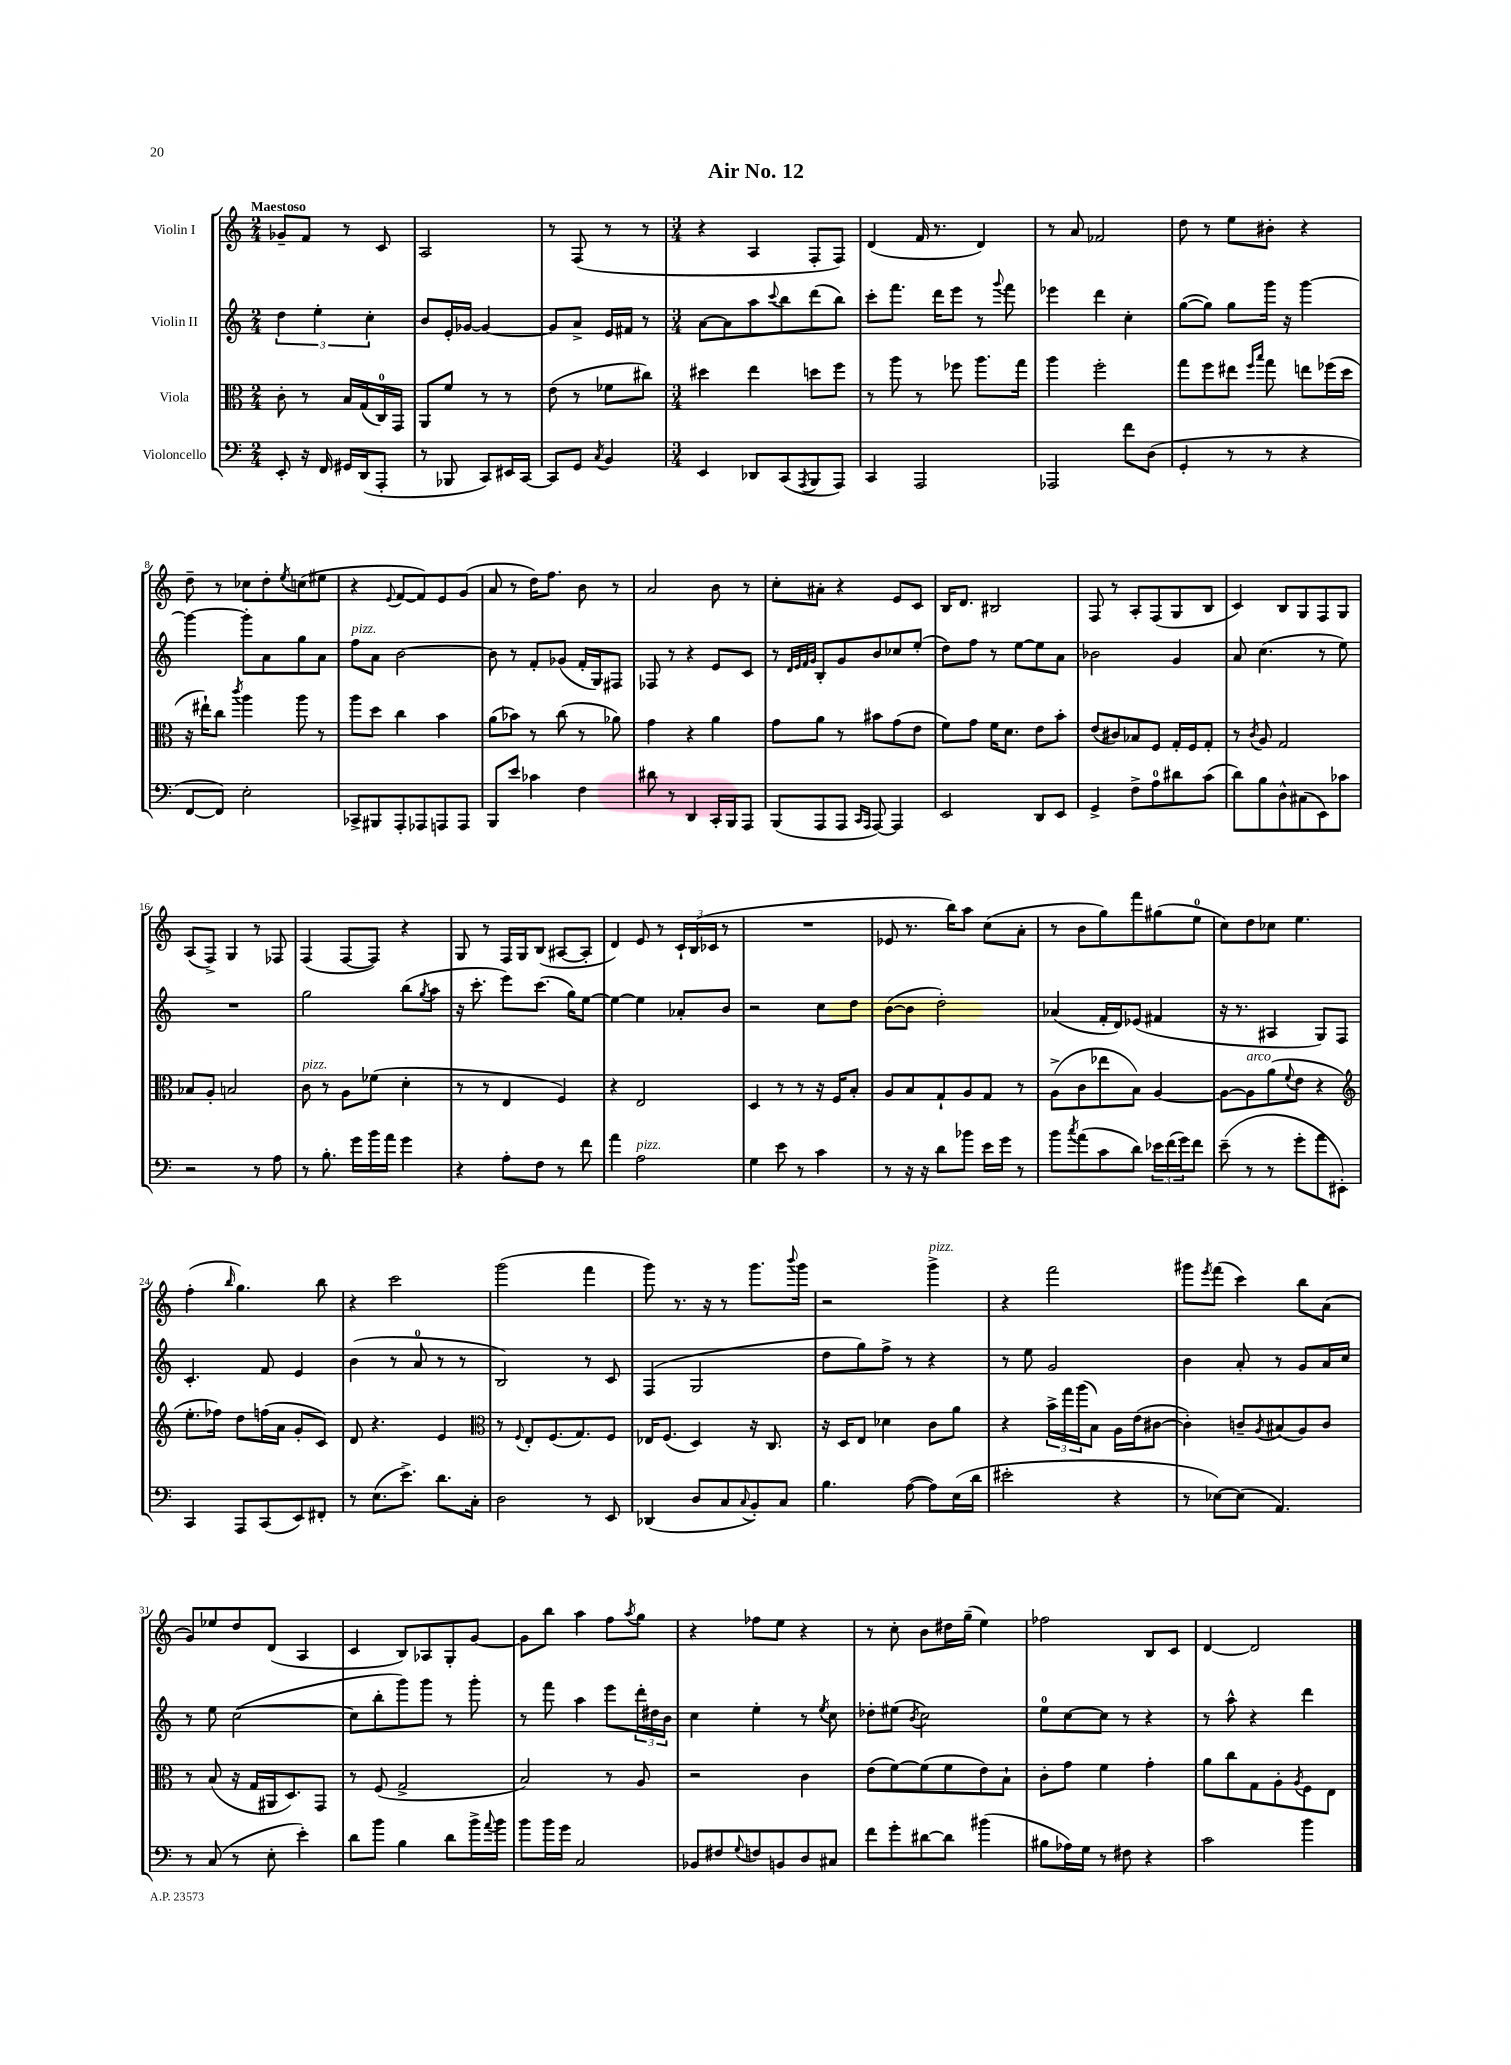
\header { title = "Air No. 12" }
<<
\new StaffGroup <<
\new Staff = "s0" \with { instrumentName = "Violin I" } {
    \clef treble \key c \major \numericTimeSignature \time 2/4 \tempo "Maestoso"
    ges'8-- f'8 r8 c'8 |
    a2 |
    r8 f8( r8 r8 |
    \numericTimeSignature \time 3/4 r4 a4 f8-. f8) |
    d'4( f'16 r8. d'4) |
    r8 a'8 fes'2 |
    d''8 r8 e''8 bis'8-. r4 |
    d''8-- r8 ces''8 d''8-. \acciaccatura { e''8 } c''8( eis''8 |
    r4 \appoggiatura { e'8 } f'8~ f'8) e'8 g'8( |
    a'8 r8 d''16) f''8. b'8 r8 |
    a'2 b'8 r8 |
    c''8-. ais'8-. r4 e'8 c'8 |
    b16 d'8. bis2 |
    f8 r8 a8-. f8( g8 b8 |
    c'4) b8 g8 f8 g8 |
    a8( f8->) g4 r8 fes8 |
    f4( f8~ f8) r4 |
    g8 r8 f16 g16 b8( ais8~ ais8-. |
    d'4) e'8 r8 \tuplet 3/2 { c'16-! b16( ces'16 } r8 |
    R2. |
    ees'8 r8. b''16) a''8 c''8( a'8-. |
    r8 b'8 g''8) f'''8 gis''8( e''8-0 |
    c''8) d''8 ces''8 e''4. |
    f''4-.( \grace { b''16 } g''4.) b''8 |
    r4 c'''2 |
    g'''2( f'''4 |
    g'''8) r8. r16 r8 g'''8. \appoggiatura { b'''8 } g'''16 |
    r2 g'''4->^\markup { \italic "pizz." } |
    r4 f'''2 |
    gis'''8 \acciaccatura { e'''8 } f'''8( c'''4) b''8 a'8( |
    g'8) ees''8 d''8 d'8( a4 |
    c'4 b8) aes8 g8-. g'8~ |
    g'8 b''8 a''4 f''8 \acciaccatura { a''8 } g''8 |
    r4 fes''8 e''8 r4 |
    r8 c''8-. b'8 dis''16 g''16--( e''4) |
    fes''2 b8 c'8 |
    d'4~ d'2 \bar "|." |
}
\new Staff = "s1" \with { instrumentName = "Violin II" } {
    \clef treble \key c \major \numericTimeSignature \time 2/4
    \tuplet 3/2 { d''4 e''4-. c''4-. } |
    b'8 e'16-. ges'16~ ges'4~ |
    ges'8 a'8-> e'16 fis'16 r8 |
    \numericTimeSignature \time 3/4 a'8~ a'8 a''8 \appoggiatura { c'''8 } b''8 d'''8( b''8) |
    c'''8-. f'''8. d'''16 e'''8 r8 \appoggiatura { g'''8 } f'''8 |
    ees'''4 d'''4 c''4-. |
    g''8~( g''8) g''8 g'''16 r16 g'''4~ |
    g'''4~ g'''8-. a'8 g''8 a'8 |
    f''8^\markup { \italic "pizz." } a'8 b'2~ |
    b'8 r8 f'8-. ges'8( f'16-. g16) fis8 |
    fes8 r8 r4 e'8 c'8 |
    r8 \grace { d'32 e'32 f'32 g'32 } b8-. g'8 b'8 ces''8 e''8-.( |
    d''8) f''8 r8 e''8~ e''8 a'8 |
    bes'2 g'4 |
    a'8 c''4.( r8 e''8) |
    R2. |
    g''2 b''8( \acciaccatura { g''8 } a''8 |
    r16 c'''8.-. e'''8) c'''8.( g''16) e''8~ |
    e''4~ e''4 aes'8-. b'8 |
    r2 c''8 d''8 |
    b'8~( b'8 d''2-.) |
    aes'4( f'16-. d'16) ees'8( fis'4 |
    r16 r8. ais4 g8) f8 |
    c'4.-. f'8 e'4 |
    b'4( r8 a'8-0 r8 r8 |
    b2) r8 c'8 |
    f4( g2 |
    d''8 g''8) f''8-> r8 r4 |
    r8 e''8 g'2 |
    b'4 a'8-. r8 g'8 a'16 c''16 |
    r8 e''8 c''2~( |
    c''8 b''8-. g'''8) g'''8 r8 g'''8-. |
    r8 f'''8 a''4 e'''8 \tuplet 3/2 { d'''16-. dis''16 b'16 } |
    c''4 e''4-. r8 \acciaccatura { e''8 } c''8 |
    des''8-. eis''8( \acciaccatura { b'8 } c''2) |
    e''8-0 c''8~ c''8 r8 r4 |
    r8 a''8-^ r4 d'''4 \bar "|." |
}
\new Staff = "s2" \with { instrumentName = "Viola" } {
    \clef alto \key c \major \numericTimeSignature \time 2/4
    c'8-. r8 b16 g16( c16-0) g,16 |
    a,8 f'8 r8 r8 |
    e'8( r8 fes'8 cis''8) |
    \numericTimeSignature \time 3/4 dis''4 e''4 d''8 f''8 |
    r8 a''8 r8 fes''8 a''8. g''16 |
    a''4 f''2-. |
    g''8 f''8 eis''8 \grace { f''16 b''16 } g''8 e''8 fes''16( d''16 |
    r16 eis''16-!) c''8 \acciaccatura { c'''8 } a''4 a''8 r8 |
    a''8 d''8 c''4 b'4 |
    a'8( bes'8) r8 c''8( r8 aes'8) |
    g'4 r4 a'4 |
    g'8 a'8 r8 bis'8 g'8( e'8 |
    f'8) g'8 f'16 d'8. e'8 b'8-. |
    e'8( cis'8) bes8 f8 g16-. f16 g8-. |
    r8 \acciaccatura { c'8 } a8 g2 |
    bes8 a8-. b2 |
    c'8^\markup { \italic "pizz." } r8 a8 fes'8( d'4-. |
    r8 r8 e4 f4) |
    r4 e2 |
    d4 r8 r8 r16 f16 b8-. |
    a8 b8 g8-! a8 g8 r8 |
    a8->( c'8 ees''8 b8) a4~ |
    a8~ a8^\markup { \italic "arco" } a'8( \appoggiatura { f'8 } e'8 r4 |
    \clef treble e''8.-. fes''16) d''8 f''16( a'16 g'8-. c'8) |
    d'8 r4. e'4 |
    \clef alto r8 \appoggiatura { f8 } e8-. f8.( g8.) f8 |
    ees16 f8.( d4) r16 c8. |
    r16 d16 e8 des'4 c'8 a'8 |
    r4 \tuplet 3/2 { b'16-> g''16 a''16( } b8) a16 e'16( cis'8~ |
    cis'4-.) c'8-- \acciaccatura { a8 } bis8( a8) c'8 |
    r8 b8( r16 g16 ais,16 d8.) g,8 |
    r8 f8( g2-> |
    b2) r8 a8 |
    r2 c'4 |
    e'8( f'8~) f'8( f'8 e'8) b8-! |
    c'8-. g'8 f'4 g'4-. |
    a'8 c''8 g8 a8-. \acciaccatura { a8 } f8 e8 \bar "|." |
}
\new Staff = "s3" \with { instrumentName = "Violoncello" } {
    \clef bass \key c \major \numericTimeSignature \time 2/4
    e,8-. r16 f,16 gis,16 d,16( a,,8-. |
    r8 bes,,8 c,8) eis,16 c,16~ |
    c,8 g,8 \acciaccatura { c8 } b,4 |
    \numericTimeSignature \time 3/4 e,4 des,8 c,8( \acciaccatura { a,,8 } b,,8 a,,8) |
    c,4 a,,2 |
    aes,,2 f'8 d8( |
    g,4-. r8 r8 r4 |
    f,8~ f,8) e2-. |
    ces,8-> bis,,8 a,,8-. aes,,8 a,,8 a,,8 |
    b,,8 e'8 ces'4 f4 |
    dis'8 r8 d,4 c,16-. b,,16 a,,8 |
    b,,8( a,,8 a,,8 \grace { c,16 a,,16 } a,,8~) a,,4 |
    e,2 d,8 e,8 |
    g,4-> f8-> a8-0 dis'8 c'8( |
    d'8) b8 d8-^ cis8( e,8) ces'8 |
    r2 r8 a8 |
    r8 b8.-. g'16 b'16 a'16 g'4 |
    r4 a8-. f8 r8 f'8 |
    a'4 a2^\markup { \italic "pizz." } |
    g4 e'8 r8 c'4 |
    r8 r16 r16 d'8 bes'8 e'16 g'16 r8 |
    b'8 \acciaccatura { c''8 } a'8( c'8 d'8) \tuplet 3/2 { ees'16 f'16( g'16) } f'8 |
    e'8--( r8 r8 g'8-. a'8 eis,8-.) |
    c,4 a,,8 c,8( e,8) fis,8-. |
    r8 e8.( e'8.->) d'8. c16-. |
    d2 r8 e,8 |
    des,4( d8 c8 \appoggiatura { c8 } b,8-.) c8 |
    b4. a8~( a8) e16( d'16 |
    eis'2-. r4 |
    r8 ees8~) ees8( a,4.) |
    r8 c8( r8 e8-. e'4-.) |
    d'8 b'8 b4 d'8 b'16-> \appoggiatura { a'8 } b'16 |
    b'8 b'16 g'16 c2 |
    bes,8 fis8 \appoggiatura { g8 } f8 b,8 d8 cis8 |
    f'8 g'8-. dis'8~ dis'8 bis'4( |
    bis8 aes16) g16 r8 fis8 r4 |
    c'2 b'4 \bar "|." |
}
>>
>>
